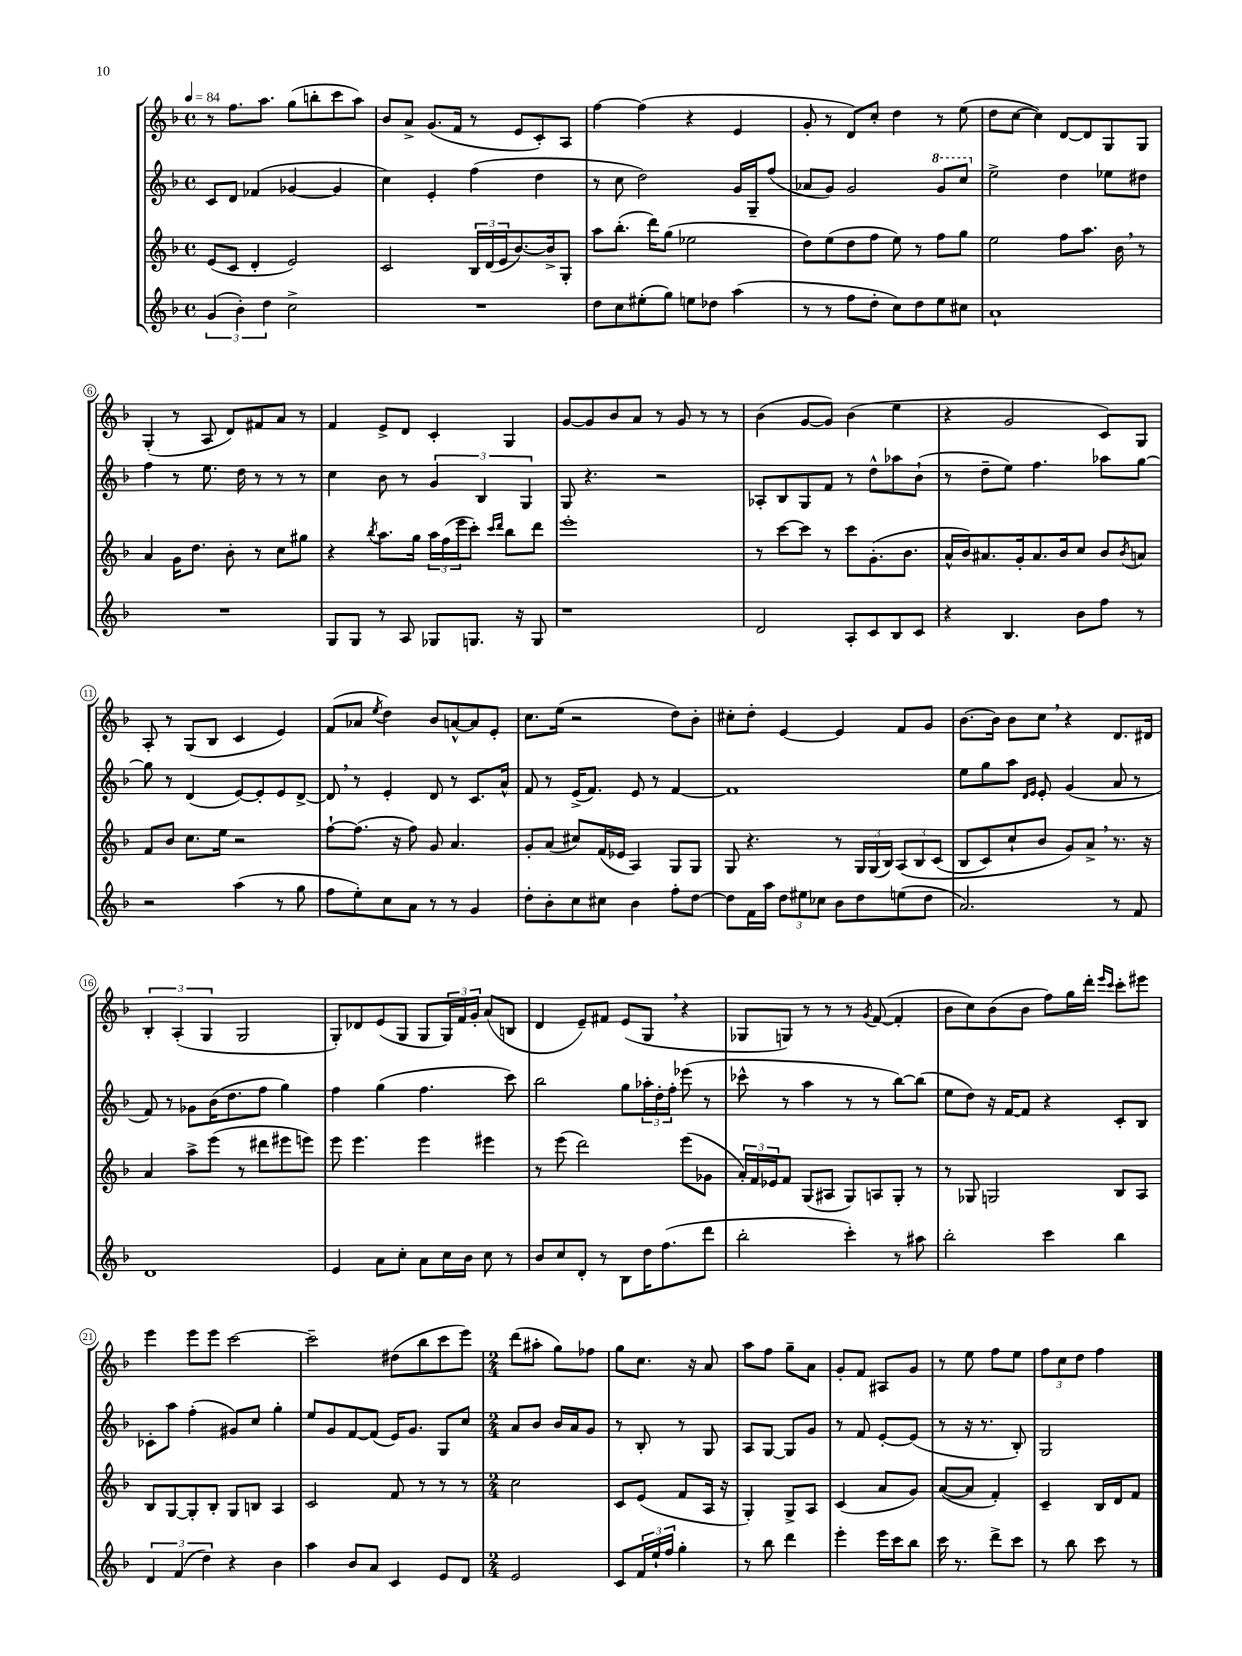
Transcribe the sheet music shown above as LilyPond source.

<<
\new StaffGroup <<
\new Staff = "s0" {
    \clef treble \key f \major \defaultTimeSignature \time 4/4 \tempo 4 = 84
    r8 f''8. a''8. g''8( b''8-. c'''8 a''8) |
    bes'8 a'8-> g'8.( f'16 r8 e'8 c'8-.) a8 |
    f''4~ f''4( r4 e'4 |
    g'8-. r8 d'8) c''8-. d''4 r8 e''8( |
    d''8 c''8~ c''4) d'8~ d'8 g8 g8 |
    g4-.( r8 a8 d'8) fis'8 a'8 r8 |
    f'4 e'8-> d'8 c'4-. g4 |
    g'8~ g'8 bes'8 a'8 r8 g'8 r8 r8 |
    bes'4( g'8~ g'8) bes'4( e''4 |
    r4 g'2 c'8) g8 |
    a8-. r8 g8( bes8 c'4 e'4) |
    f'8( aes'8 \acciaccatura { e''8 } d''4) bes'8 a'8~-^ a'8 e'8-. |
    c''8. e''16( r2 d''8) bes'8-. |
    cis''8-. d''8-. e'4~ e'4 f'8 g'8 |
    bes'8.~ bes'16 bes'8 c''8 \breathe r4 d'8. dis'16 |
    \tuplet 3/2 { bes4-. a4-.( g4 } g2 |
    g8-.) des'8 e'8( g8 g8 \tuplet 3/2 { g16) f'16 g'16-. } a'8( b8 |
    d'4 e'8--) fis'8 e'8( g8 \breathe r4 |
    ges8 g8) r8 r8 r8 \acciaccatura { g'8 } f'8~( f'4-. |
    bes'8 c''8) bes'8( bes'8 f''8) g''16 d'''16-. \grace { e'''16 c'''16 } c'''8-. eis'''8 |
    e'''4 e'''8 e'''8 c'''2~ |
    c'''2-- dis''8( bes''8 c'''8 e'''8) |
    \numericTimeSignature \time 2/4 d'''8( ais''8-. g''8) fes''8 |
    g''8 c''8. r16 a'8 |
    a''8 f''8 g''8-- a'8 |
    g'8-. f'8 ais8 g'8 |
    r8 e''8 f''8 e''8 |
    \tuplet 3/2 { f''8 c''8 d''8 } f''4 \bar "|." |
}
\new Staff = "s1" {
    \clef treble \key f \major \defaultTimeSignature \time 4/4
    c'8 d'8 fes'4( ges'4~ ges'4 |
    c''4) e'4-. f''4( d''4 |
    r8 c''8 d''2) g'16 g16-- f''8( |
    aes'8 g'8) g'2 \ottava #1 g''8 c'''8 \ottava #0 |
    e''2-> d''4 ees''8 dis''8 |
    f''4 r8 e''8. d''16 r8 r8 r8 |
    c''4 bes'8 r8 \tuplet 3/2 { g'4 bes4 g4 } |
    g8 r4. r2 |
    aes8-. bes8 g8 f'8 r8 d''8-^ aes''8 bes'8-!( |
    r8 d''8-- e''8) f''4. aes''8 g''8~ |
    g''8 r8 d'4( e'8~) e'8-. e'8 d'8~-> |
    d'8 \breathe r8 e'4-. d'8 r8 c'8. a'16-^ |
    f'8 r8 e'16->( f'8.) e'8 r8 f'4~ |
    f'1 |
    e''8 g''8 a''8 \grace { d'16 e'16 } e'8-. g'4( a'8 r8 |
    f'8) r8 ges'8 bes'16( d''8. f''8 g''4) |
    f''4 g''4( f''4. c'''8) |
    bes''2 g''8 \tuplet 3/2 { aes''16-. d''16-. f''16-. } ees'''8( r8 |
    ces'''8-^ r8 a''4 r8 r8 bes''8~) bes''8( |
    e''8 d''8) r16 f'16~ f'8 r4 c'8-. bes8 |
    ces'8-. a''8 f''4-.( gis'8) c''8 g''4-. |
    e''8 g'8 f'8~ f'8( e'16) g'8. g8 c''8 |
    \numericTimeSignature \time 2/4 a'8 bes'8 bes'16 a'16 g'8 |
    r8 bes8-. r8 g8 |
    a8 g8~ g8 g'8 |
    r8 f'8 e'8~-. e'8( |
    r8 r16 r8. bes8-.) |
    g2 \bar "|." |
}
\new Staff = "s2" {
    \clef treble \key f \major \defaultTimeSignature \time 4/4
    e'8( c'8 d'4-. e'2) |
    c'2 \tuplet 3/2 { bes16 d'16( e'16 } bes'8.~) bes'16-> g8-. |
    a''8 bes''8.-.( d'''16) g''8( ees''2 |
    d''8) e''8( d''8 f''8 e''8) r8 f''8 g''8 |
    e''2 f''8 a''8. bes'16 \breathe r8 |
    a'4 g'16 d''8. bes'8-. r8 c''8 gis''8 |
    r4 \acciaccatura { bes''8 } a''8. g''16 \tuplet 3/2 { a''16 f''16( e'''16 } c'''8-.) \grace { c'''16 d'''16 } bes''8 d'''8 |
    e'''1-. |
    r8 c'''8~ c'''8 r8 c'''8 g'8.-.( bes'8. |
    a'16-^ bes'16) ais'8. g'16-. ais'8. bes'16 c''8 bes'8 \acciaccatura { bes'8 } a'8 |
    f'8 bes'8 c''8. e''16 r2 |
    f''8~-! f''8.( r16 f''8) g'8 a'4. |
    g'8-. a'8( cis''8) f'16( ees'16 a4) g8 g8 |
    g8 r4. r8 \tuplet 3/2 { g16 g16( bes16) } \tuplet 3/2 { a8\( bes8 c'8( } |
    bes8 c'8) c''8-! bes'8 g'8\) a'8-> \breathe r8. r16 |
    a'4 a''8-> e'''8( r8 dis'''8 eis'''8 e'''8) |
    e'''8 e'''4. e'''4 eis'''4 |
    r8 e'''8( d'''2) e'''8( ges'8 |
    \tuplet 3/2 { a'16-.) f'16 ees'16 } f'8 g8( ais8 g8) a8 g8-. r8 |
    r8 ges8 g2 bes8 a8 |
    bes8 g8~ g8-. bes8-. g8 b8 a4 |
    c'2 f'8 r8 r8 r8 |
    \numericTimeSignature \time 2/4 c''2 |
    c'8 e'8( f'8 a16 r16 |
    g4-.) g8-> a8 |
    c'4( a'8 g'8) |
    a'8~( a'8 f'4-.) |
    c'4-- bes16 d'16 f'8 \bar "|." |
}
\new Staff = "s3" {
    \clef treble \key f \major \defaultTimeSignature \time 4/4
    \tuplet 3/2 { g'4( bes'4-.) d''4 } c''2-> |
    R1 |
    d''8 c''8 eis''8-.( g''8) e''8 des''8 a''4( |
    r8 r8 f''8 d''8-. c''8) d''8 e''8 cis''8 |
    a'1-! |
    R1 |
    g8 g8 r8 a8 ges8 g8. r16 g8 |
    r1 |
    d'2 a8-. c'8 bes8 c'8 |
    r4 bes4. bes'8 f''8 r8 |
    r2 a''4( r8 g''8 |
    f''8 e''8-.) c''8 a'8 r8 r8 g'4 |
    d''8-. bes'8-. c''8 cis''8 bes'4 f''8-. d''8~ |
    d''8 f'16 a''16 \tuplet 3/2 { d''8 eis''8 ces''8 } bes'8 d''8 e''8( d''8 |
    a'2.) r8 f'8 |
    d'1 |
    e'4 a'8 c''8-. a'8 c''16 bes'16 c''8 r8 |
    bes'8 c''8 d'8-. r8 bes8 d''16 f''8.( d'''8 |
    bes''2-. c'''4-.) r8 ais''8 |
    bes''2-. c'''4 bes''4 |
    \tuplet 3/2 { d'4 f'4( d''4) } r4 bes'4 |
    a''4 bes'8 a'8 c'4 e'8 d'8 |
    \numericTimeSignature \time 2/4 e'2 |
    c'8 \tuplet 3/2 { f'16 e''16-! f''16 } g''4-. |
    r8 bes''8 d'''4 |
    e'''4-. e'''16 c'''16 bes''8 |
    c'''16 r8. d'''8-> c'''8 |
    r8 bes''8 c'''8 r8 \bar "|." |
}
>>
>>
\layout { \context { \Score \override BarNumber.stencil = #(make-stencil-circler 0.1 0.3 ly:text-interface::print) } }
